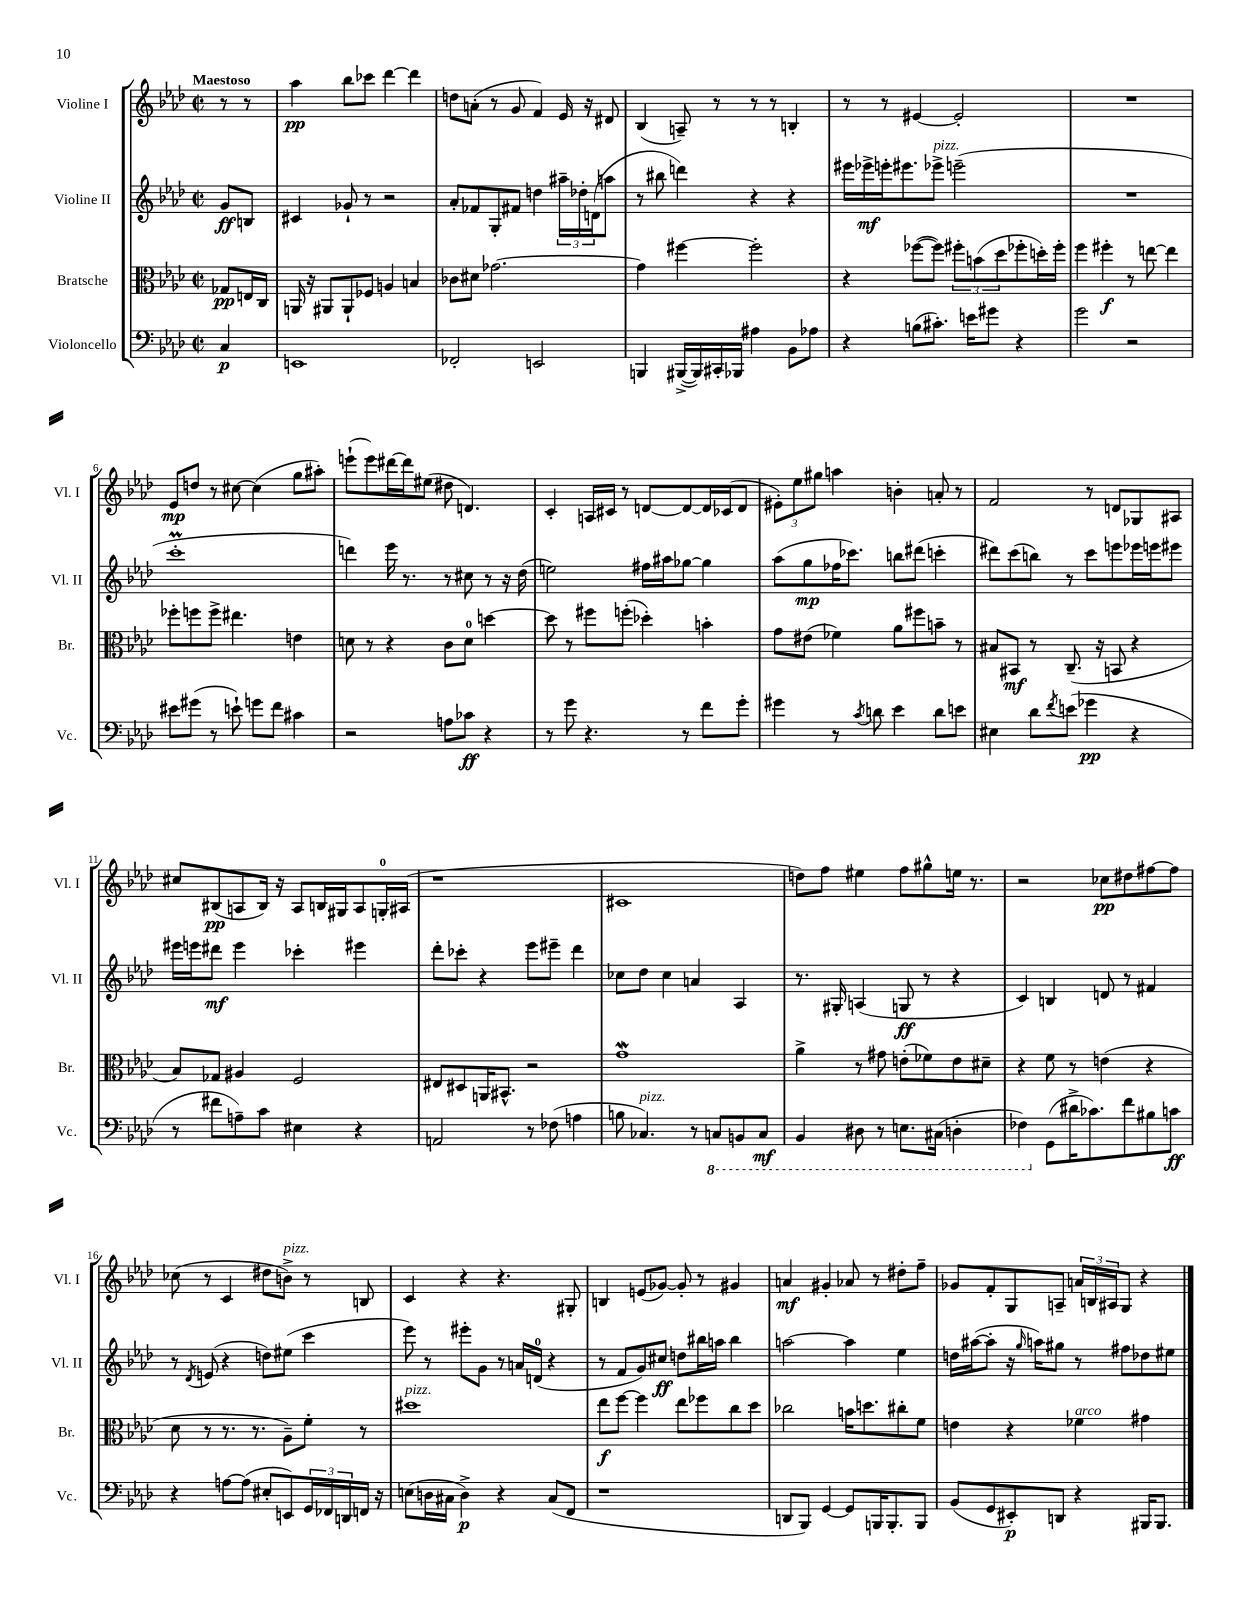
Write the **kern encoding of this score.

**kern	**kern	**kern	**kern
*staff4	*staff3	*staff2	*staff1
*clefF4	*clefC3	*clefG2	*clefG2
*k[b-e-a-d-]	*k[b-e-a-d-]	*k[b-e-a-d-]	*k[b-e-a-d-]
*M2/2	*M2/2	*M2/2	*M2/2
*met(c|)	*met(c|)	*met(c|)	*met(c|)
4C	8G-	8g	8r
.	16E	8B	8r
.	16C	.	.
=	=	=	=
1EE	16AA	4c#	4aa-
.	16r	.	.
.	8AA#	.	.
.	8AA#`	8g-`	8bb-
.	8F-	8r	8ccc-
.	4A	2r	[4ddd-
.	4B	.	4ddd-]
=	=	=	=
2FF-'	8c-	8a-'	8dd
.	8d#	8f-	(8a'
.	[2.g-	8G'	8r
.	.	8f#	8g
2EE	.	4dd	4f)
.	.	24aa#~	16e-
.	.	24dd-'	.
.	.	.	16r
.	.	(24d	.
.	.	8aa	8d#
=	=	=	=
4BBB	4g-]	8r	(4B-
.	.	8bb#	.
([16BBB#^	[4ff#	4ddd)	8A~)
16BBB#])	.	.	.
16CC#'	.	.	8r
16BBB-	.	.	.
4A#	2ff#']	4r	8r
.	.	.	8r
8BB-	.	4r	4B'
8A-	.	.	.
=	=	=	=
4r	4r	16eee#	8r
.	.	16eee-^	.
.	.	16eee'	8r
.	.	8.eee#	.
(8B	([8ff-	.	[4e#
8.c#')	8ff-])	8eee-^	.
.	12ff#'	(2eee~	2e#']
16e	.	.	.
.	(12b	.	.
8g#	.	.	.
.	12dd-	.	.
4r	8ff-'	.	.
.	16dd')	.	.
.	16ff-'	.	.
=	=	=	=
2g	4ff	1r	1r
.	4ff#'	.	.
2r	8r	.	.
.	[8ee	.	.
.	4ee]	.	.
=	=	=	=
8e#	8ff-'	1ccc'	8e-
(8g#	8ff	.	8dd
8r	8ff^	.	8r
8e`)	4.ee#	.	[8cc#
8g	.	.	(4cc#]
8f	.	.	.
4c#	4e	.	8gg
.	.	.	8aa#')
=	=	=	=
2r	8d	4ddd)	(8eee`
.	8r	.	8eee)
.	4r	16eee-	[16ddd#
.	.	8.r	16ddd#]
.	.	.	(8ee#
8A	8c	8r	8dd#
8c-	8d	8cc#	4.d)
4r	[4dd	8r	.
.	.	16r	.
.	.	(16dd-	.
=	=	=	=
8r	8dd]	2ee)	4c'
8g	8r	.	.
4.r	8ff#	.	16A
.	.	.	16c#
.	(8ff'	.	8r
.	4dd-')	16ff#	[8d
.	.	16aa#	.
8r	.	[8gg-	8d_
8f	4b'	4gg-]	16d]
.	.	.	(16c-
8g'	.	.	8d
=	=	=	=
4g#	8g	(8aa-	12e#')
.	.	.	12ee-
.	(8e#	8gg	.
.	.	.	12gg#
8r	4f-)	16ff-	4aa
.	.	8.ccc-)	.
8qc	.	.	.
8d	.	.	.
4e-	8a-	8bb	4b'
.	8ff#	(8ddd#	.
8d	8b~	4ccc'	8a'
8e	8r	.	8r
=	=	=	=
4E#	8B#	8ddd#)	2f
.	8BB#	(8ccc	.
8d-	8r	8bb)	.
8qf	.	.	.
(8e	(8.C~	8r	.
4g-	.	8ccc	8r
.	16r	.	.
.	8BB	8eee	8d
4r	4r	16eee-	8G-
.	.	16eee	.
.	.	8eee#	8A#
=	=	=	=
8r	8B-)	16eee#	8cc#
.	.	16eee	.
8f#	8G-	8ddd#	(8B#
8A~)	4A#	4eee	8A
8c	.	.	16B#)
.	.	.	16r
4E#	2F	4ccc-'	8A
.	.	.	16B
.	.	.	16G#
4r	.	4eee#	8A
.	.	.	16G'
.	.	.	(16A#
=	=	=	=
2AA	8E#	8ddd-'	1r
.	8D#	8ccc-'	.
.	16AA	4r	.
.	8.BB#^^	.	.
8r	2r	8eee-	.
(8F-	.	8eee#~	.
4A	.	4ddd-	.
=	=	=	=
8B	1g	8cc-	1c#
4.C-)	.	8dd-	.
.	.	4cc-	.
8r	.	4a	.
8CC	.	.	.
8BBB	.	4A-	.
8CC	.	.	.
=	=	=	=
4BBB-	4a-^	8.r	8dd)
.	.	.	8ff
.	.	16G#'	.
8DD#	8r	(4A	4ee#
8r	8g#	.	.
8.EE	(8e'	8G	8ff
.	8f-)	8r	8gg#^^
(16CC#	.	.	.
4DD'	8e	4r	16ee
.	.	.	8.r
.	8d#~	.	.
=	=	=	=
4FF-)	4r	4c)	2r
(8GG	8f	4B	.
16d#^	8r	.	.
8.c-)	.	.	.
.	(4e	8d	8cc-
8f	.	8r	8dd#
8B#	4r	4f#	[8ff#
8c	.	.	8ff#]
=	=	=	=
4r	8d-	8r	(8cc-
.	.	8qd-	.
.	8r	(8e	8r
[8A	8.r	4r	4c
(8A]	.	.	.
.	8.r	.	.
8E#'	.	8dd)	8dd#
8EE)	8A-~)	(8ee#	8b^)
24GG	8f'	4ccc	8r
24FF-	.	.	.
24DD	.	.	.
16FF	8r	.	8B
16r	.	.	.
=	=	=	=
(8E	1dd#	8eee-)	4c
16D	.	8r	.
16C#	.	.	.
4D^)	.	8eee#'	4r
.	.	8g	.
4r	.	8r	4.r
.	.	16a	.
.	.	(16d	.
(8C#	.	4r	.
8FF	.	.	8G#'
=	=	=	=
1r	8ee-	8r	4B
.	[8ff	8f	.
.	4ff]	8g)	(8e
.	.	8cc#	[8g-)
.	8ee-	8dd	8g-']
.	8ff-	16bb#	8r
.	.	16aa	.
.	8cc	4bb#	4g#
.	8dd-	.	.
=	=	=	=
8DD	2cc-	[2aa	4a
8BBB-)	.	.	.
[4GG	.	.	4g#'
8GG]	16b	4aa]	8a-
.	8.dd	.	.
16BBB	.	.	8r
8.BBB'	.	.	.
.	8cc#'	4ee-	8dd#'
8BBB	8f	.	8ff~
=	=	=	=
(8BB-	4e	16dd	8g-
.	.	([16aa#	.
8GG	.	8aa#']	8f'
8EE#')	4r	16r	8G
.	.	16qqgg	.
.	.	16aa)	.
8DD	.	8gg#	8A~
4r	4f-	8r	24a
.	.	.	24B
.	.	.	24A#
.	.	8ff#	8G
16BBB#	4g#	8dd-	4r
8.BBB#	.	.	.
.	.	8ee#	.
==	==	==	==
*-	*-	*-	*-
